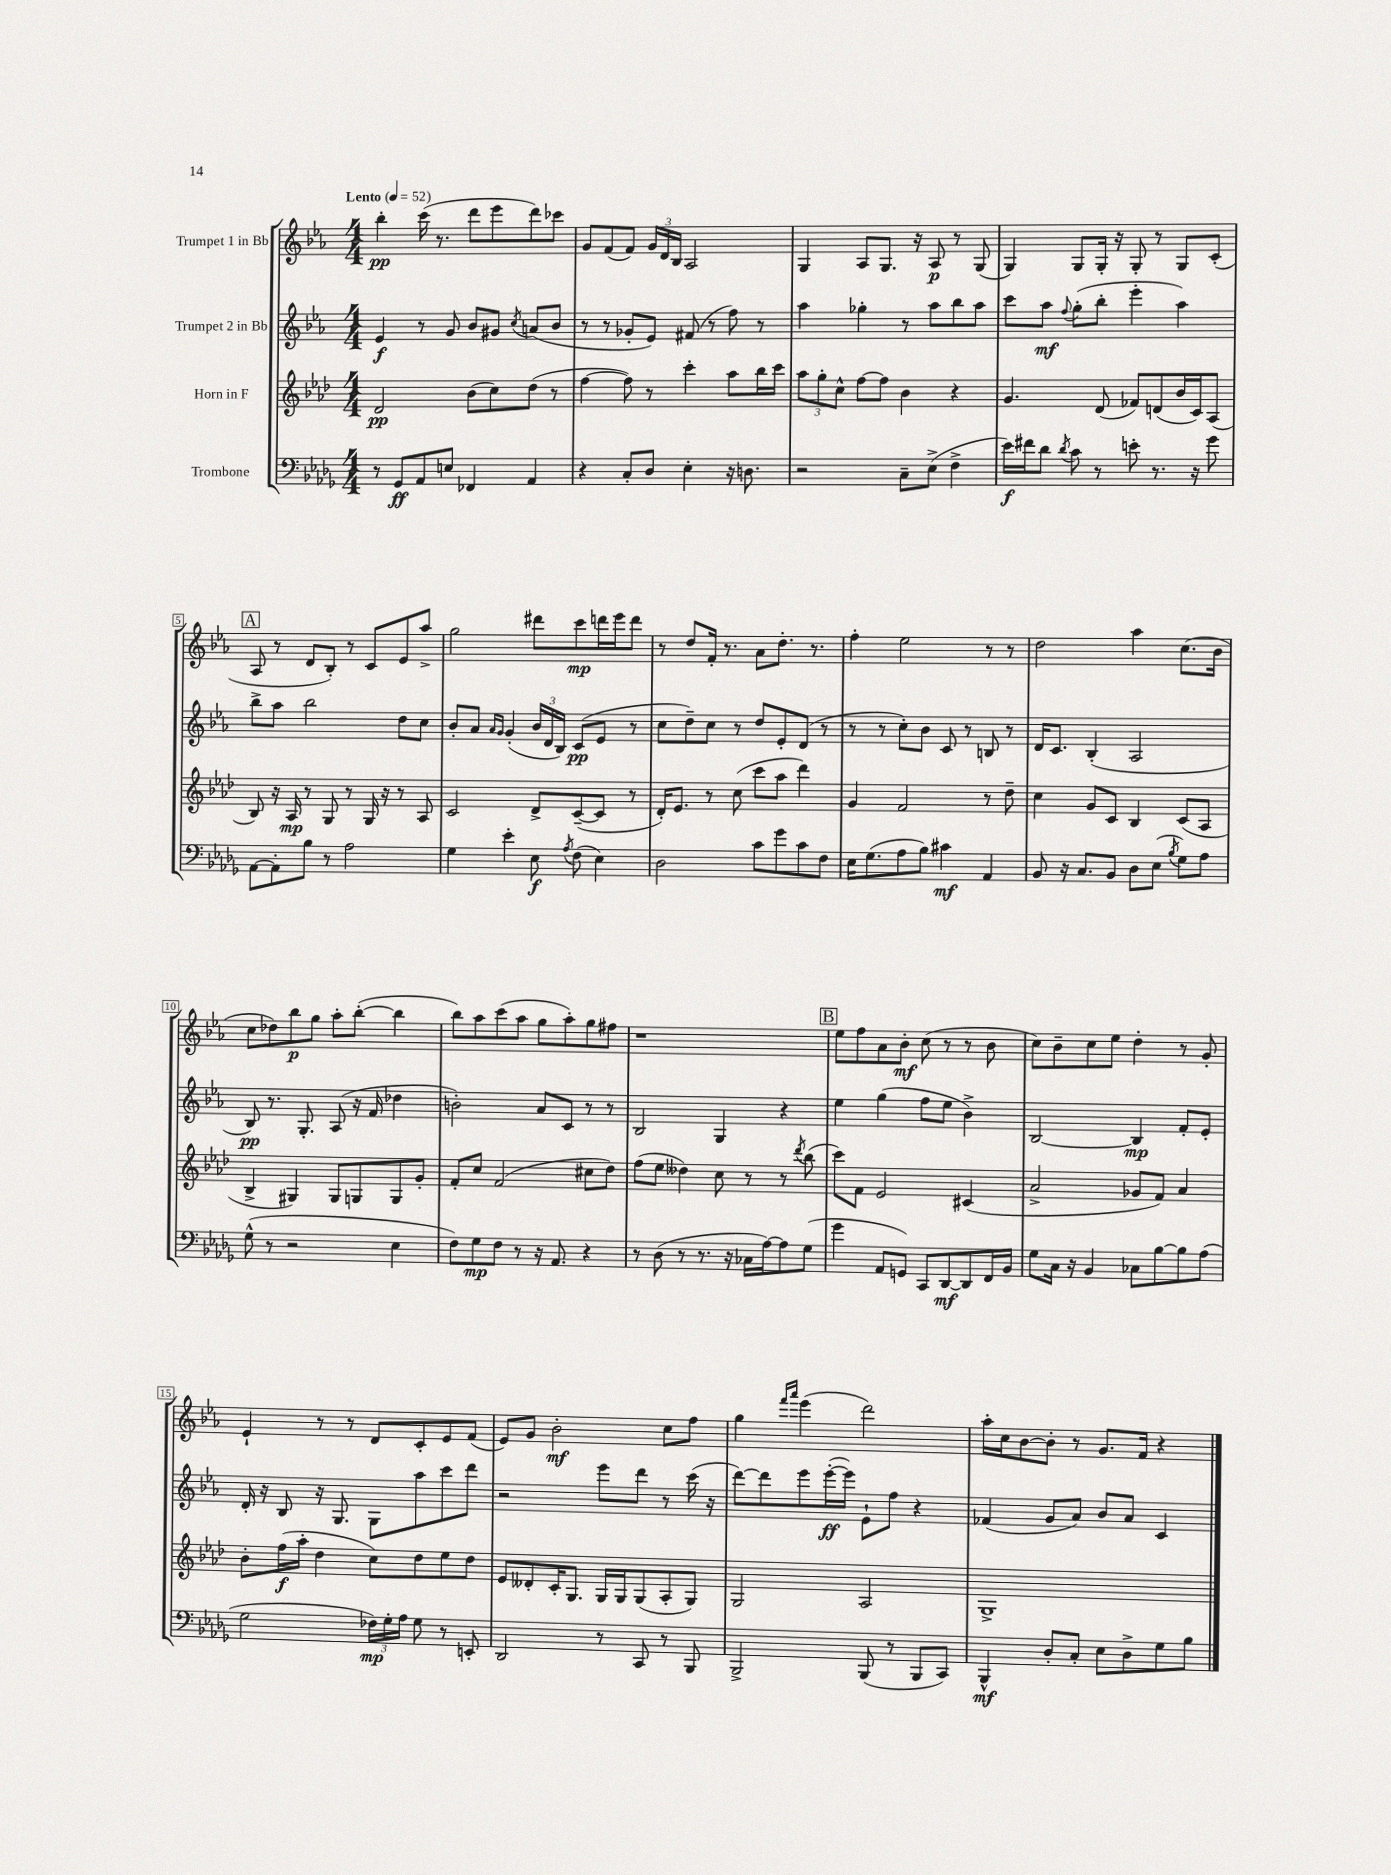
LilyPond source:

<<
\new StaffGroup <<
\new Staff = "s0" \with { instrumentName = "Trumpet 1 in Bb" } {
    \clef treble \key ees \major \numericTimeSignature \time 4/4 \tempo "Lento" 4 = 52
    \autoBeamOff bes''4-.\pp c'''16( r8. d'''8[ ees'''8 d'''8) ces'''8] |
    g'8[ f'8( f'8]) \tuplet 3/2 { g'16[ d'16 bes16] } aes2 |
    g4 aes8[ g8.] r16 aes8\p r8 g8( |
    g4) g8[ g16]-. r16 g8-. r8 g8[ c'8]-.( |
    \mark \markup { \box "A" } aes8 r8 d'8[ bes8]-.) r8 c'8[ ees'8 aes''8]-> |
    g''2 dis'''8[ c'''8\mp d'''16 ees'''16 d'''8] |
    r8 d''8[ f'16]-. r8. aes'8[ d''8.]-. r8. |
    f''4-. ees''2 r8 r8 |
    d''2 aes''4 c''8.[( bes'16] |
    c''8[ des''8) bes''8\p g''8] aes''8[-. bes''8]~-.( bes''4 |
    bes''8[) aes''8 c'''8( aes''8] g''8[ aes''8-.) g''8 fis''8] |
    r1 |
    \mark \markup { \box "B" } ees''8[ f''8 aes'8 bes'8]-.\mf c''8( r8 r8 bes'8 |
    c''8[) bes'8-- c''8 ees''8] d''4-. r8 g'8-. |
    ees'4-! r8 r8 d'8[ c'8-. ees'8 f'8]( |
    ees'8[) g'8] bes'2-.\mf c''8[ f''8] |
    g''4 \grace { f'''16[ aes'''16] } ees'''4( d'''2) |
    aes''16[-. c''16 bes'8~ bes'8]-. r8 g'8.[ f'16] r4 \bar "|." |
}
\new Staff = "s1" \with { instrumentName = "Trumpet 2 in Bb" } {
    \clef treble \key ees \major \numericTimeSignature \time 4/4
    \autoBeamOff ees'4\f r8 g'8 bes'8[ gis'8] \acciaccatura { c''8 } a'8[( bes'8] |
    r8 r8 ges'8[-. ees'8]) fis'8( r8 f''8) r8 |
    aes''4 ges''4-. r8 aes''8[ bes''8 aes''8] |
    c'''8[ aes''8]\mf \appoggiatura { f''8 } g''8[-.( bes''8]-. ees'''4-. aes''4) |
    \mark \markup { \box "A" } bes''8[-> aes''8] bes''2 d''8[ c''8] |
    bes'8[-. aes'8] \grace { aes'16[ g'16] } g'4-.( \tuplet 3/2 { bes'16[ d'16 bes16]) } c'8[\pp( ees'8] r8 |
    c''8[ d''8--) c''8] r8 d''8[ ees'8-. d'8]( r8 |
    r8 r8 c''8[-.) bes'8] c'8 r8 b8 r8 |
    d'16[ c'8.] bes4-.( aes2 |
    bes8\pp) r8. g8.-. aes8( r16 f'16 des''4 |
    b'2-.) aes'8[ c'8] r8 r8 |
    bes2 g4 r4 |
    \mark \markup { \box "B" } ees''4 g''4( f''8[ ees''8] bes'4->) |
    bes2~ bes4\mp f'8[-. ees'8]-. |
    d'16-. r16 bes8 r16 g8. g8[ aes''8 c'''8 d'''8] |
    r2 ees'''8[ d'''8] r8 c'''16( r16 |
    d'''8[~) d'''8 ees'''8 ees'''16~-.\ff( ees'''16]) ees'8[-! f''8] r4 |
    fes'4( g'8[ aes'8]) bes'8[ aes'8] c'4 \bar "|." |
}
\new Staff = "s2" \with { instrumentName = "Horn in F" } {
    \clef treble \key aes \major \numericTimeSignature \time 4/4
    \autoBeamOff des'2\pp bes'8[( c''8) des''8]( r8 |
    f''4~ f''8) r8 c'''4-. aes''8[ bes''16 c'''16] |
    \tuplet 3/2 { aes''8[ g''8-. c''8]-^ } f''8[~ f''8] bes'4 r4 |
    g'4. des'8( fes'8[) d'8( bes'16 c'16) aes8]( |
    \mark \markup { \box "A" } bes8) r16 aes16\mp r8 g8 r8 g16 r16 r8 aes8 |
    c'2 des'8[-> c'8~--( c'8] r8 |
    des'16[-.) ees'8.] r8 c''8( c'''8[ aes''8] des'''4) |
    g'4 f'2 r8 des''8-- |
    c''4 g'8[ c'8] bes4 c'8[( aes8] |
    bes4-> gis4) gis8[ g8 g8 g'8]-. |
    f'8[-. c''8] f'2( cis''8[ des''8]) |
    f''8[( ees''8] deses''4) c''8 r8 r8 \acciaccatura { des'''8 } bes''8( |
    \mark \markup { \box "B" } c'''8[) f'8] ees'2 cis'4( |
    aes'2-> ges'8[ f'8]) aes'4 |
    bes'8[-. f''16\f( aes''16]-. des''4 c''8[) des''8 ees''8 des''8] |
    ees'8[ deses'8-. c'16-. g8.] g16[ g16 g8( aes8-. g8]) |
    g2 aes2 |
    g1-> \bar "|." |
}
\new Staff = "s3" \with { instrumentName = "Trombone" } {
    \clef bass \key des \major \numericTimeSignature \time 4/4
    \autoBeamOff r8 ges,8[\ff aes,8 e8] fes,4 aes,4 |
    r4 c8[-. des8] ees4-. r16 d8. |
    r2 c8[-- ees8]->( f4-> |
    ees'16[\f) fis'16 des'8] \acciaccatura { des'8 } c'8 r8 e'8-. r8. r16 ges'8 |
    \mark \markup { \box "A" } aes,8[~ aes,8-. bes8] r8 aes2 |
    ges4 ees'4-. ees8\f \acciaccatura { aes8 } f8( ees4) |
    des2 c'8[ ges'8 c'8 f8] |
    ees16[ ges8.( aes8 bes8]) cis'4\mf aes,4 |
    bes,8 r16 c8.[ bes,8] des8[ ees8]( \acciaccatura { bes8 } ges8[) aes8] |
    ges8-^( r8 r2 ees4 |
    f8[) ges8\mp f8] r8 r16 aes,8. r4 |
    r8 des8( r8 r8. r16 ces16[ aes16~) aes8 ges8]( |
    \mark \markup { \box "B" } ges'4 aes,8[ g,8]) c,8[ des,8~\mf des,8 f,16 bes,16] |
    ges8[ c16] r16 bes,4 ces8[ bes8~ bes8 aes8]( |
    ges2 \tuplet 3/2 { fes16[\mp) ges16-. aes16] } ges8 r8 e,8-. |
    des,2 r8 c,8 r8 bes,,8 |
    bes,,2-> bes,,8( r8 bes,,8[ c,8]) |
    bes,,4-^\mf des8[-. c8]-. ees8[ des8-> ges8 bes8] \bar "|." |
}
>>
>>
\layout { \context { \Score \override BarNumber.stencil = #(make-stencil-boxer 0.1 0.3 ly:text-interface::print) } }
